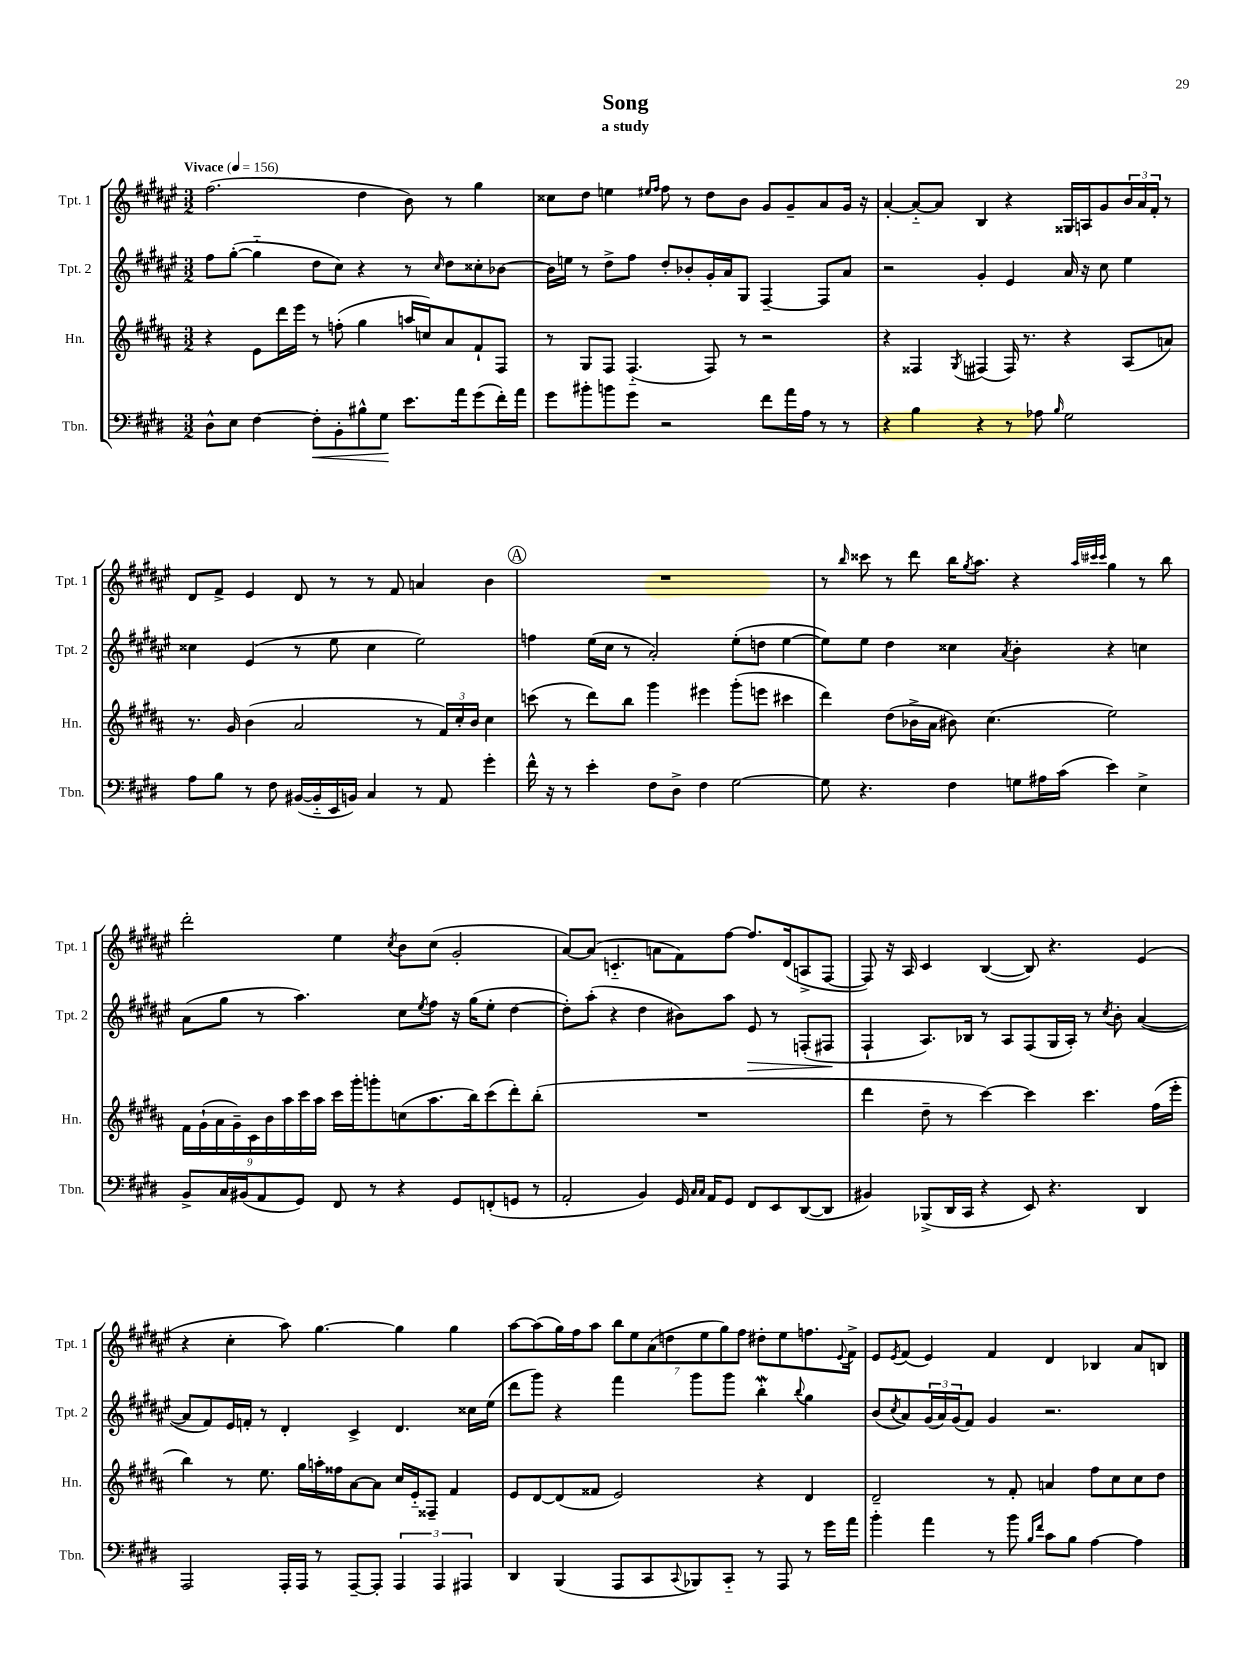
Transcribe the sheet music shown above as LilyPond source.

\header { title = "Song" subtitle = "a study" }
<<
\new StaffGroup <<
\new Staff = "s0" \with { instrumentName = "Tpt. 1" shortInstrumentName = "Tpt. 1" } {
    \clef treble \key fis \major \numericTimeSignature \time 3/2 \tempo "Vivace" 4 = 156
    fis''2.( dis''4 b'8) r8 gis''4 |
    cisis''8 dis''8 e''4 \grace { eis''16 fis''16 } fis''8 r8 dis''8 b'8 gis'8 gis'8-- ais'8 gis'16 r16 |
    ais'4~-. ais'8~-_ ais'8 b4 r4 gisis16 a16 gis'8 \tuplet 3/2 { b'16 ais'16 fis'16-. } r8 |
    dis'8 fis'8-> eis'4 dis'8 r8 r8 fis'8 a'4 b'4 |
    \mark \markup { \circle "A" } R1. |
    r8 \grace { b''16 } cisis'''8 r8 dis'''8 b''16 \acciaccatura { gis''8 } ais''8. r4 \grace { ais''32 cis'''32 cis'''32 } gis''4 r8 b''8 |
    dis'''2-. eis''4 \acciaccatura { cis''8 } b'8 cis''8( gis'2-. |
    ais'8~) ais'8( c'4.-_ a'8 fis'8) fis''8~ fis''8. dis'16( a8-> fis8~ |
    fis8) r16 ais16 cis'4 b4~( b8) r4. eis'4( |
    r4 cis''4-. ais''8) gis''4.~ gis''4 gis''4 |
    ais''8~ ais''8( gis''16) fis''16 ais''8 \tuplet 7/4 { b''8 eis''8 ais'8( d''8 eis''8 gis''8) fis''8 } dis''8-. eis''8 f''8. \appoggiatura { eis'8 } fis'16-> |
    eis'8 \acciaccatura { eis'8 } fis'8( eis'4) fis'4 dis'4 bes4 ais'8 b8 \bar "|." |
}
\new Staff = "s1" \with { instrumentName = "Tpt. 2" shortInstrumentName = "Tpt. 2" } {
    \clef treble \key fis \major \numericTimeSignature \time 3/2
    fis''8 gis''8~-.( gis''4-_ dis''8 cis''8) r4 r8 \grace { cis''16 } dis''8 cisis''8-. bes'8~ |
    bes'16 e''16 r8 dis''8-> fis''8 dis''8-. bes'8-. gis'16-. ais'16 gis8 fis4~-- fis8 ais'8 |
    r2 gis'4-. eis'4 ais'16 r16 cis''8 eis''4 |
    cisis''4 eis'4( r8 eis''8 cisis''4 eis''2) |
    \mark \markup { \circle "A" } f''4 eis''16( cis''16 r8 ais'2-.) eis''8-.( d''8 eis''4~ |
    eis''8) eis''8 dis''4 cisis''4 \acciaccatura { ais'8 } b'4-. r4 c''4 |
    ais'8( gis''8 r8 ais''4.) cis''8 \acciaccatura { eis''8 } fis''8 r16 gis''16( eis''8-. dis''4~ |
    dis''8-.) ais''8-.( r4 dis''4 bis'8) ais''8 eis'8\> r8 f8-.( fis8\! |
    fis4-! ais8.) bes16 r8 ais8 fis8( gis16 ais16-.) r8 \acciaccatura { cis''8 } b'8-. ais'4~( |
    ais'8 fis'8) eis'16 f'16-. r8 dis'4-. cis'4-> dis'4. cisis''16 eis''16( |
    dis'''8 gis'''8) r4 fis'''4 gis'''8 gis'''8 b''4-.\mordent \appoggiatura { b''8 } gis''4 |
    b'8( \acciaccatura { cis''8 } ais'8) \tuplet 3/2 { gis'16( ais'16) gis'16( } fis'8) gis'4 r2. \bar "|." |
}
\new Staff = "s2" \with { instrumentName = "Hn." shortInstrumentName = "Hn." } {
    \clef treble \key b \major \numericTimeSignature \time 3/2
    r4 e'8 dis'''16 e'''16 r8 f''8-.( gis''4 a''16 c''16) ais'8 fis'8-! fis8 |
    r8 gis8 fis8 fis4.-_( fis8) r8 r2 |
    r4 fisis4 \acciaccatura { gis8 } fis4( fis16) r8. r4 ais8( a'8) |
    r8. gis'16 b'4( ais'2 r8 \tuplet 3/2 { fis'16) cis''16-. b'16 } cis''4 |
    \mark \markup { \circle "A" } c'''8( r8 dis'''8) b''8 gis'''4 eis'''4 gis'''8-.( e'''8 cis'''4 |
    dis'''4) dis''8( bes'16-> ais'16 bis'8) cis''4.( e''2) |
    \tuplet 9/8 { fis'16 gis'16-!( ais'16 gis'16--) cis'16 b'16 ais''16 cis'''16 ais''16 } cis'''16 gis'''16-. g'''8-. c''8( ais''8. b''16) cis'''8( dis'''8-.) b''8-.( |
    R1. |
    dis'''4 dis''8-- r8 cis'''4~) cis'''4 cis'''4. fis''16( e'''16-. |
    b''4) r8 e''8. gis''16 a''16-. fisis''16 ais'8~ ais'8 cis''16 e'16-_ fisis8-- fis'4 |
    e'8 dis'8~ dis'8( fisis'8 e'2) r4 dis'4 |
    dis'2-- r8 fis'8-. a'4 fis''8 cis''8 cis''8 dis''8 \bar "|." |
}
\new Staff = "s3" \with { instrumentName = "Tbn." shortInstrumentName = "Tbn." } {
    \clef bass \key e \major \numericTimeSignature \time 3/2
    dis8-^ e8 fis4~ fis8-.\< b,8-. bis8-^ gis8\! e'8. a'16 gis'8( fis'16-.) a'16 |
    gis'8 bis'8-. b'8 gis'8 r2 fis'8 a'16 a16 r8 r8 |
    r4 b4 r4 r8 aes8 \grace { b16 } gis2 |
    a8 b8 r8 fis8 bis,16~( bis,16-_ e,16 b,16) cis4 r8 a,8 gis'4-. |
    \mark \markup { \circle "A" } fis'16-^ r16 r8 e'4-. fis8 dis8-> fis4 gis2~ |
    gis8 r4. fis4 g8 ais16 cis'16( e'4) e4-> |
    b,8-> cis16 bis,16( a,8 gis,8) fis,8 r8 r4 gis,8 f,8-.( g,8 r8 |
    a,2-. b,4) gis,16 \grace { cis16 cis16 } a,16 gis,8 fis,8 e,8 dis,8~( dis,8 |
    bis,4) bes,,8->( dis,16 cis,16 r4 e,8) r4. dis,4 |
    a,,2 a,,16-. a,,16 r8 a,,8~-- a,,8-. \tuplet 3/2 { a,,4 a,,4 ais,,4 } |
    dis,4 b,,4( a,,8 cis,8 \appoggiatura { cis,8 } bes,,8) cis,8-_ r8 a,,8 r8 gis'16 a'16 |
    b'4-. a'4 r8 b'8 \grace { b16 fis'16 } cis'8 b8 a4~ a4 \bar "|." |
}
>>
>>
\layout { \context { \Score \remove "Bar_number_engraver" } }
